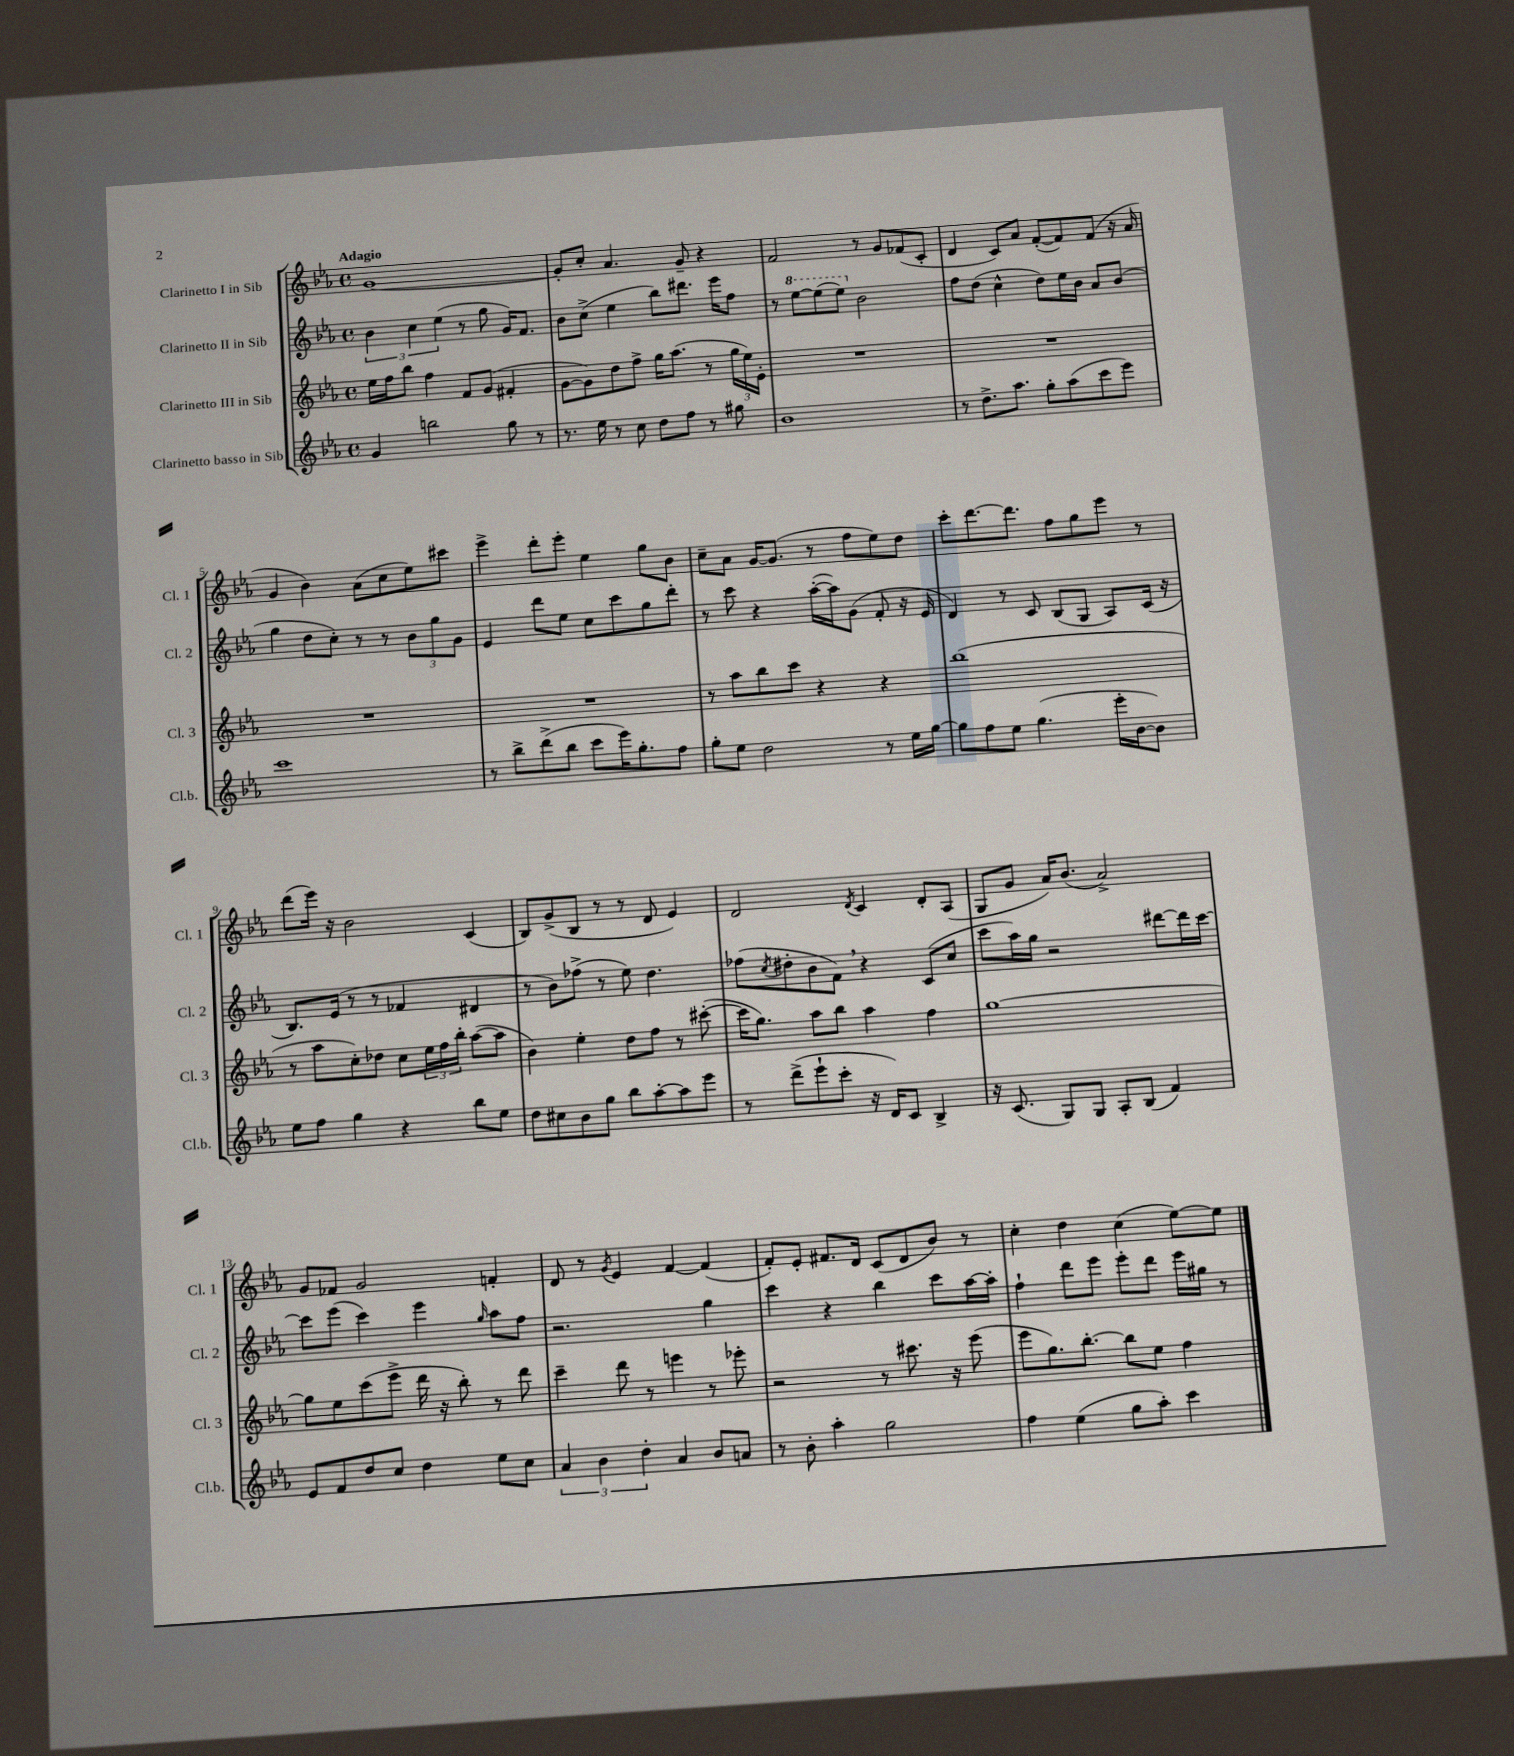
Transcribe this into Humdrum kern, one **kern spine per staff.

**kern	**kern	**kern	**kern
*staff4	*staff3	*staff2	*staff1
*clefG2	*clefG2	*clefG2	*clefG2
*k[b-e-a-]	*k[b-e-a-]	*k[b-e-a-]	*k[b-e-a-]
*M4/4	*M4/4	*M4/4	*M4/4
*met(c)	*met(c)	*met(c)	*met(c)
4g	16ee-	6b-	[1g
.	16ff	.	.
.	8bb-	.	.
.	.	6cc	.
2bb	4ff	.	.
.	.	(6ee-	.
.	8f	8r	.
.	(8g	8gg	.
8gg	4f#'	16g)	.
.	.	8.f	.
8r	.	.	.
=	=	=	=
8.r	[8g	8b-	8g']
.	8g])	(8cc^	8cc'
16ee-	.	.	.
8r	8dd	4ee-	4.a-
8cc	8ff^	.	.
8dd	16gg	8bb-)	.
.	(8.aa-	.	.
8ff	.	8.ddd#	8g~
8r	8r	.	4r
.	.	16eee-	.
8gg#	24gg	8ff	.
.	24ee-)	.	.
.	24e-'	.	.
=	=	=	=
1b-	1r	8r	2f
.	.	[8eee-	.
.	.	(8eee-]	.
.	.	8eee-)	.
.	.	2b-	8r
.	.	.	8g
.	.	.	(8f-
.	.	.	8c'
=	=	=	=
8r	1r	8ff	4d
8.dd^	.	(8dd	.
.	.	4cc^^	8c)
8.aa-	.	.	.
.	.	.	8a-
8gg'	.	8dd)	([8f'
(8aa-	.	16ee-	8f])
.	.	16b-	.
8ccc	.	8a-	(8f
8eee-)	.	(8b-	16r
.	.	.	16a-
=	=	=	=
1ccc	1r	4gg	4g
.	.	8dd	4b-)
.	.	8cc')	.
.	.	8r	(8a-
.	.	8r	8cc
.	.	12b-	8ee-)
.	.	12gg	.
.	.	.	8ccc#
.	.	12g	.
=	=	=	=
8r	1r	4e-	4eee-^
8bb-^	.	.	.
(8ddd^	.	8ddd	8ddd'
8bb-	.	8ee-	8eee-'
8ccc	.	8cc	4ee-
16eee-)	.	8ccc	.
8.gg'	.	.	.
.	.	8gg	8gg
8ff	.	8ddd'	8b-
=	=	=	=
8gg'	8r	8r	8cc~
8ee-	8aa-	8ccc	8a-
2dd	8bb-	4r	[16g
.	.	.	(8.g]
.	8ccc	.	.
.	4r	([16aa-'	8r
.	.	16aa-])	.
.	.	(8g	8ff
8r	4r	8f'	8ee-)
16ee-	.	16r	8dd
[16gg	.	16e-	.
=	=	=	=
8gg]	(1bb-	4d)	8ccc'
8ff	.	.	[8.ddd
8ee-	.	8r	.
.	.	.	8.ddd]
(4.gg	.	8c	.
.	.	(8B-	8ff
.	.	8G	8gg
16eee-'	.	8A-)	8eee-
[16b-	.	.	.
8b-])	.	(16c	8r
.	.	16r	.
=	=	=	=
8ee-	8r	8.B-)	(8ddd
8ff	8aa-	.	16eee-)
.	.	(16e-	16r
4gg	8cc')	8r	2b-
.	8dd-	8r	.
4r	8cc	4f-	.
.	24ee-	.	.
.	24ff	.	.
.	24bb-'	.	.
8bb-	([8aa-	4d#	(4c
8ee-	8aa-]	.	.
=	=	=	=
8dd	4b-)	8r	8B-)
8cc#	.	8b-)	(8g^
8b-	4ee-'	(8ff-^	8B-
8gg	.	8r	8r
8bb-	8dd	8ee-)	8r
[8aa-'	8ff	4.dd	8d
8aa-]	8r	.	4e-)
8eee-	([8ccc#'	.	.
=	=	=	=
8r	16ccc#]	(8ff-	2d
.	8.gg)	.	.
.	.	8qcc	.
(8ddd^	.	8dd#'	.
8eee-`	8aa-	8b-	.
8ccc'	8bb-	8f)	.
.	.	.	8qd
16r	4aa-	4r	4c
16d)	.	.	.
8c	.	.	.
4B-^	4ff	(8c	8d'
.	.	8cc	(8A-
=	=	=	=
16r	[1gg	8ccc	8G
(8.c	.	.	.
.	.	16aa-)	8g
.	.	16gg	.
8G)	.	2r	16a-)
.	.	.	(8.b-
8G	.	.	.
8A-'	.	.	2a-^)
(8B-	.	.	.
4f)	.	[8ddd#	.
.	.	16ddd#]	.
.	.	[16ccc	.
=	=	=	=
8e-	8gg]	8ccc]	8g
8f	8ee-	(8eee-	8f-
8dd	(8ccc	4ccc)	2g
8cc	8eee-^	.	.
4dd	16ddd	4eee-	.
.	16r	.	.
.	8bb-')	.	.
.	.	16qqgg	.
8ee-	8r	8aa-	4f'
8cc	8ddd	8ff	.
=	=	=	=
6a-	4ccc~	2.r	8d
.	.	.	8r
6b-	.	.	.
.	.	.	8qg
.	8ddd	.	4e-
6dd'	.	.	.
.	8r	.	.
4a-	4eee	.	[4f
8b-	8r	4gg	(4f]
8a	8eee-'	.	.
=	=	=	=
8r	2r	4ccc	8f')
8b-'	.	.	8e-'
4aa-'	.	4r	8.f#
.	.	.	16d
2gg	8r	4bb-	(8c
.	8.ccc#	.	8d
.	.	8ccc	8b-)
.	16r	.	.
.	(8eee-	[16aa-	8r
.	.	16aa-']	.
=	=	=	=
4ff	8eee-	4ff`	4cc'
.	8.gg)	.	.
(4ee-	.	8ddd	4dd
.	[8.bb-'	.	.
.	.	8eee-	.
8gg	8bb-]	8eee-'	(4cc
8aa-')	8ee-	8ddd	.
4ccc	4ff	16eee-	[8ee-)
.	.	16gg#	.
.	.	8r	8ee-]
==	==	==	==
*-	*-	*-	*-
